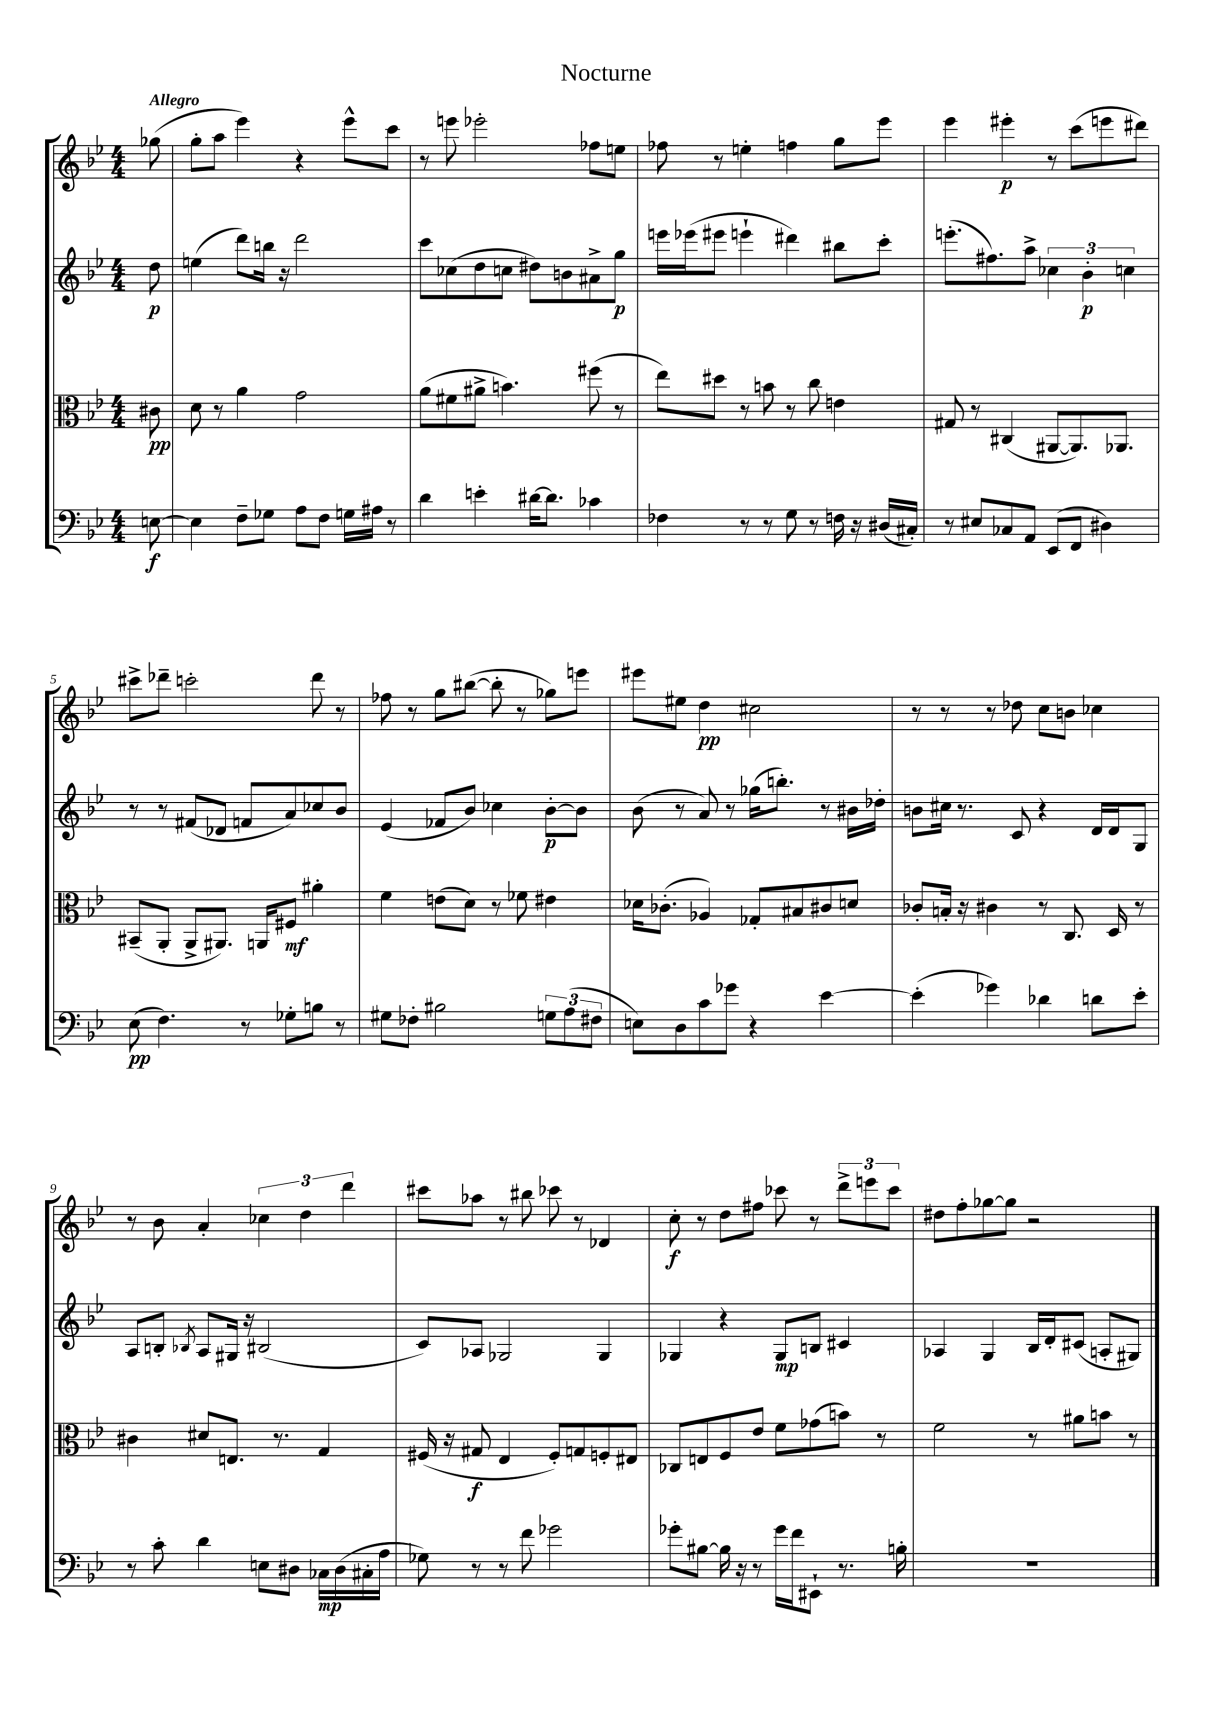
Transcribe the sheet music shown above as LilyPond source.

\header { title = "Nocturne" }
<<
\new StaffGroup <<
\new Staff = "s0" {
    \clef treble \key bes \major \numericTimeSignature \time 4/4 \partial 8 \tempo "Allegro"
    ges''8( |
    g''8-. a''8 ees'''4) r4 ees'''8-^ c'''8 |
    r8 e'''8 ees'''2-. fes''8 e''8 |
    fes''8 r8 e''4-. f''4 g''8 ees'''8 |
    ees'''4 eis'''4-.\p r8 c'''8( e'''8 dis'''8) |
    cis'''8-> des'''8-- c'''2-. des'''8 r8 |
    fes''8 r8 g''8 bis''8~( bis''8-. r8 ges''8) e'''8 |
    eis'''8 eis''8 d''4\pp cis''2 |
    r8 r8 r8 des''8 c''8 b'8 ces''4 |
    r8 bes'8 a'4-. \tuplet 3/2 { ces''4 d''4 d'''4 } |
    cis'''8 aes''8 r8 bis''8 ces'''8 r8 des'4 |
    c''8-.\f r8 d''8 fis''8 ces'''8 r8 \tuplet 3/2 { d'''8-> e'''8 ces'''8 } |
    dis''8 f''8-. ges''8~ ges''8 r2 \bar "|." |
}
\new Staff = "s1" {
    \clef treble \key bes \major \numericTimeSignature \time 4/4 \partial 8
    d''8\p |
    e''4( d'''8) b''16 r16 d'''2 |
    c'''8 ces''8( d''8 c''8 dis''8) b'8 ais'8-> g''8\p |
    e'''16 ees'''16( eis'''8 e'''4-! dis'''4) bis''8 c'''8-. |
    e'''8.-.( fis''8.) a''8-> \tuplet 3/2 { ces''4 bes'4-.\p c''4 } |
    r8 r8 fis'8( des'8 f'8 a'8) ces''8 bes'8 |
    ees'4( fes'8 bes'8) ces''4 bes'8~-.\p bes'8 |
    bes'8( r8 a'8) r8 ges''16( b''8.-.) r8 bis'16 des''16-. |
    b'8 cis''16 r8. c'8 r4 d'16 d'16 g8 |
    a8 b8-. \acciaccatura { bes8 } a8 gis16 r16 bis2( |
    c'8) aes8 ges2 ges4 |
    ges4 r4 ges8\mp b8 cis'4 |
    aes4 g4 bes16 d'16-. cis'8( a8-. gis8) \bar "|." |
}
\new Staff = "s2" {
    \clef alto \key bes \major \numericTimeSignature \time 4/4 \partial 8
    cis'8\pp |
    d'8 r8 a'4 g'2 |
    a'8( fis'8 ais'8-> b'4.) fis''8( r8 |
    ees''8) dis''8 r8 b'8 r8 c''8 e'4 |
    gis8 r8 cis4( ais,8~ ais,8.) aes,8. |
    bis,8--( a,8-. a,8-> ais,8.) a,16 fis8\mf ais'4-. |
    f'4 e'8( d'8) r8 fes'8 eis'4 |
    des'16 ces'8.-.( aes4) ges8-. bis8 cis'8 d'8 |
    ces'8-. b16-. r16 cis'4 r8 c8. d16 r8 |
    cis'4 dis'8 e8. r8. g4 |
    fis16( r16 gis8\f ees4 fis8-.) g8 f8-. eis8 |
    ces8 e8 f8 ees'8 f'8 ges'8( b'8) r8 |
    f'2 r8 ais'8 b'8 r8 \bar "|." |
}
\new Staff = "s3" {
    \clef bass \key bes \major \numericTimeSignature \time 4/4 \partial 8
    e8~\f |
    e4 f8-- ges8 a8 f8 g16 ais16 r8 |
    d'4 e'4-. dis'16~ dis'8. ces'4 |
    fes4 r8 r8 g8 r8 f16 r16 dis16( cis16-.) |
    r8 eis8 ces8 a,8 ees,8( f,8 dis4) |
    ees8\pp( f4.) r8 ges8-. b8 r8 |
    gis8 fes8-. bis2 \tuplet 3/2 { g8 a8( fis8 } |
    e8) d8 c'8 ges'8 r4 ees'4~ |
    ees'4-.( ges'4) des'4 d'8 ees'8-. |
    r8 c'8-. d'4 e8 dis8 ces16\mp dis16( cis16-. a16 |
    ges8) r8 r8 f'8 ges'2 |
    ges'8-. bis8~ bis16 r16 r8 ges'16 f'16 eis,8-! r8. b16-. |
    R1 \bar "|." |
}
>>
>>
